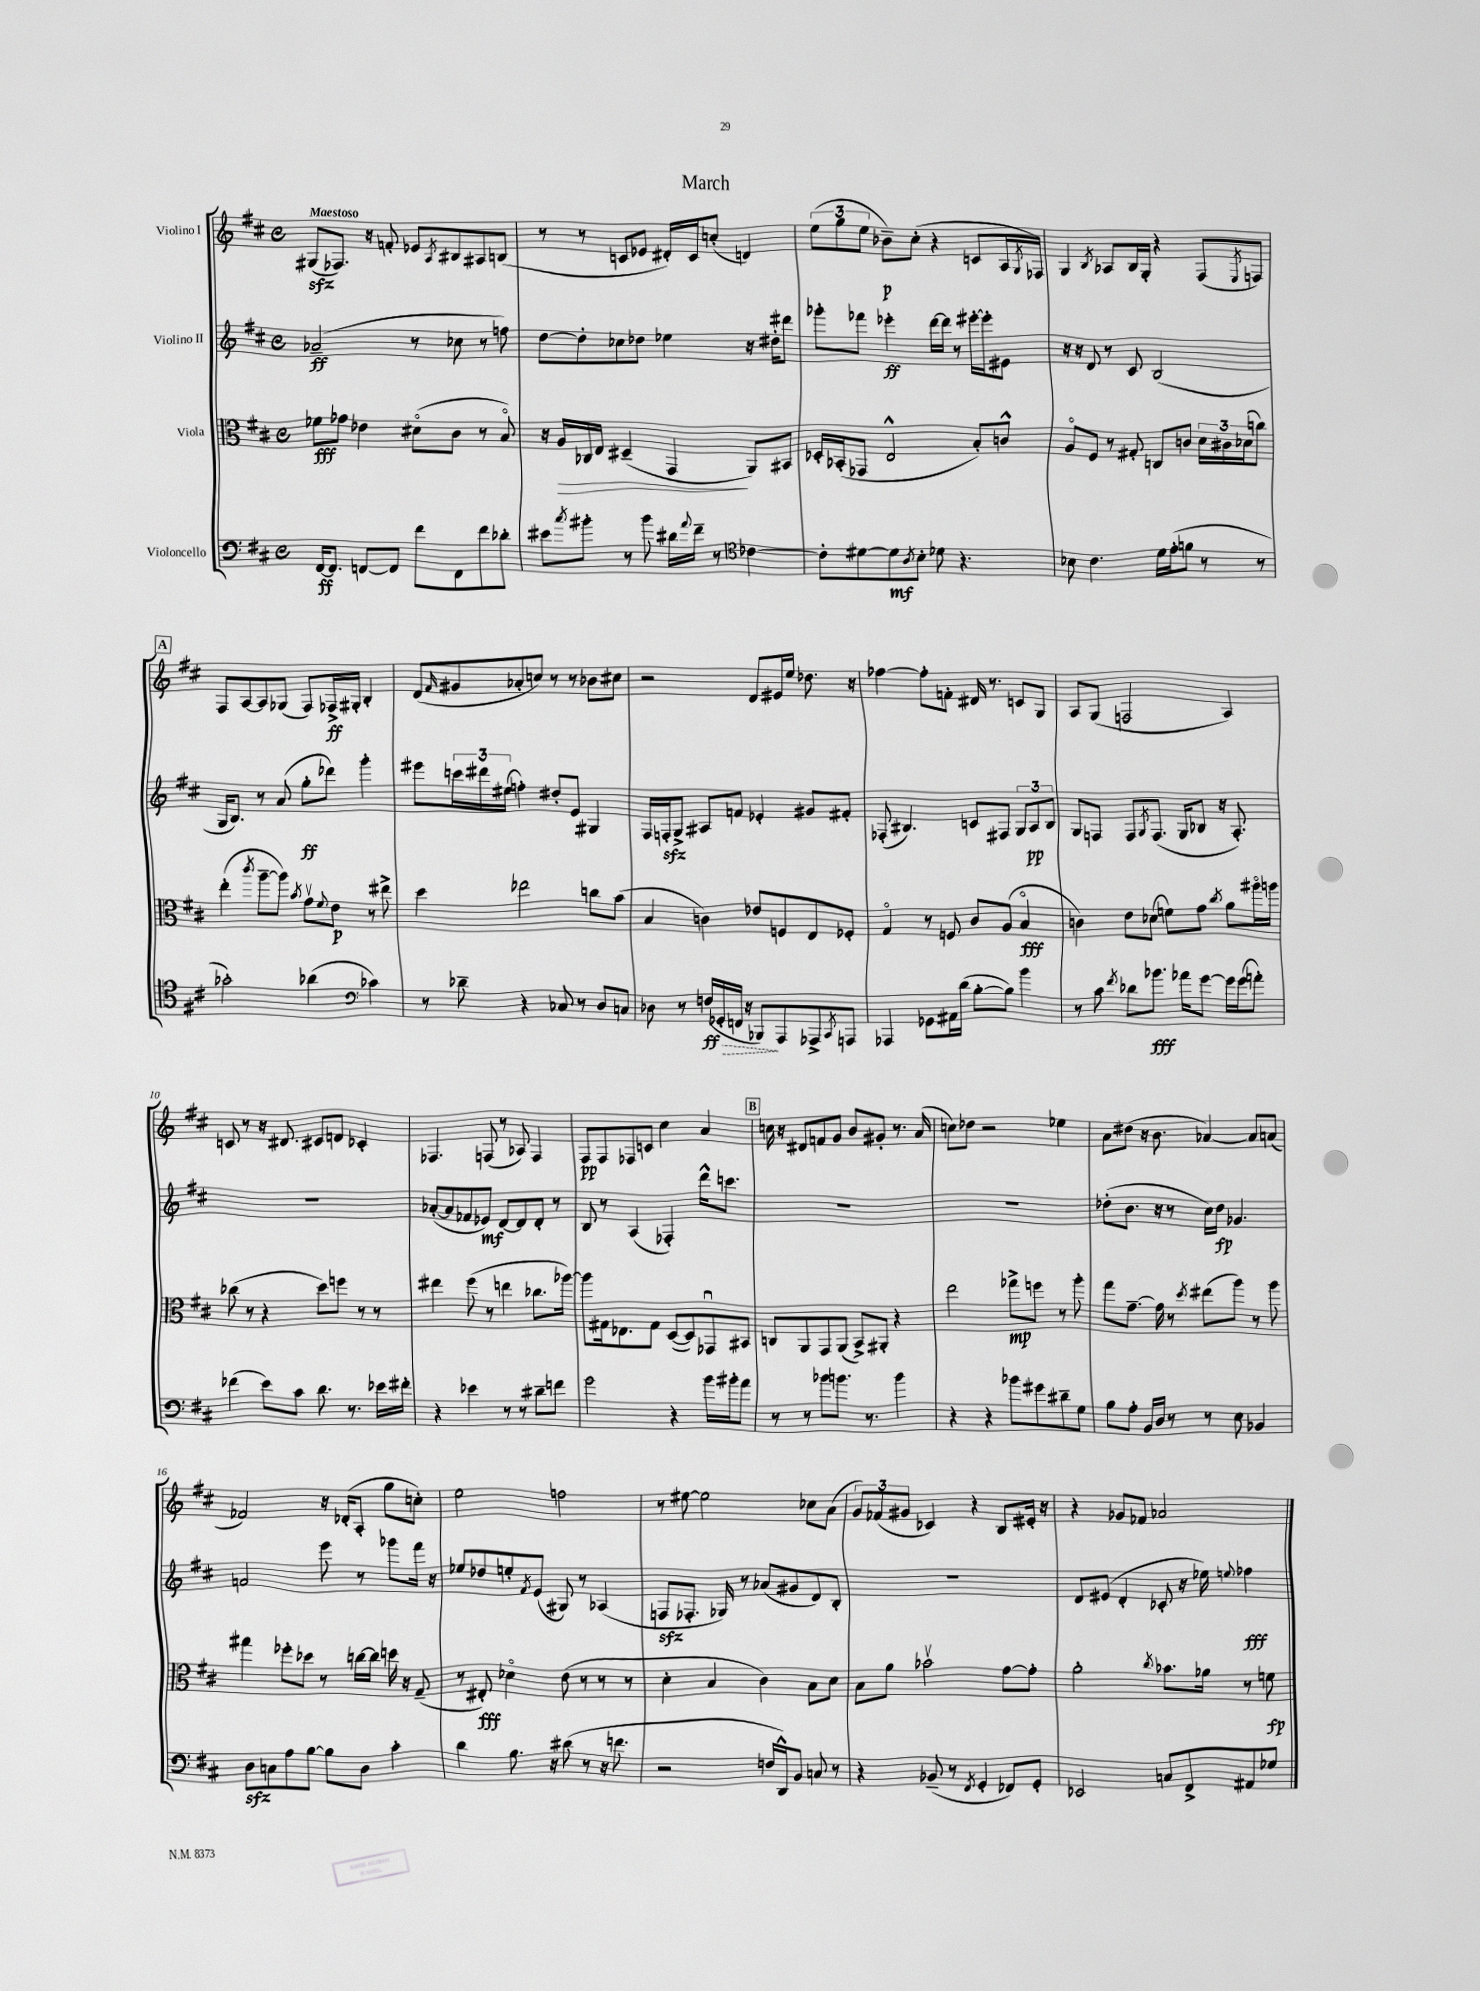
\header { title = "March" }
<<
\new StaffGroup <<
\new Staff = "s0" \with { instrumentName = "Violino I" } {
    \clef treble \key d \major \defaultTimeSignature \time 4/4 \tempo "Maestoso"
    gis8\sfz( fes8.) r16 f'8-. ees'8 \acciaccatura { a8 } bis8 ais8 b8( |
    r8 r8 c'8 ees'8 dis'16-.) c'16 c''8-.( d'4) |
    \tuplet 3/2 { e''8( g''8 e''8 } bes'8--\p) cis''8-.( r4 c'8 a16 \acciaccatura { g8 } fes16) |
    g4 \acciaccatura { b8 } aes8 b16 g16-. r4 fis8( \acciaccatura { e8 } f8) |
    \mark \markup { \box "A" } fis8 a8~ a8 ges8( fis8) fes16->\ff gis16-. b4-. |
    d'8( \grace { fis'16 } gis'8 aes'8-. c''8) r8 r8 bes'8 cis''8 |
    r2 d'8 eis'16 e''16 des''8. r16 |
    fes''4~ fes''8-. f'8-. dis'16 r8. c'8 g8 |
    a8 g8( f2 a4) |
    c'8 r8 r16 dis'8. cis'8 d'8 ces'4-. |
    fes4. f8( r8 aes8) f4 |
    fis8\pp fis8 fes8 c'8 cis''4 a'4 |
    \mark \markup { \box "B" } c''16 r16 dis'8 f'8 g'8 b'8 gis'8-. r8. a'16( |
    c''8) des''8 r2 ees''4 |
    a'8 dis''8( r16 b'8. aes'4~) aes'8 a'8( |
    fes'2) r16 des'16-.( a8-. g''8 c''8-.) |
    e''2 f''2 |
    r8 eis''8~ eis''2 ces''8 a'8( |
    \tuplet 3/2 { g'8) fes'8( gis'8 } ces'4) r4 b8 eis'16-. r16 |
    r4 ges'8 fes'8 aes'2 \bar "|." |
}
\new Staff = "s1" \with { instrumentName = "Violino II" } {
    \clef treble \key d \major \defaultTimeSignature \time 4/4
    aes'2--\ff( r8 ces''8 r8 f''8) |
    d''8~ d''8-. ces''8 des''8 ees''4 r16 dis''16-. dis'''8 |
    ges'''8-. fes'''8 ees'''4-.\ff d'''16~ d'''16 r8 eis'''16~-. eis'''16-. eis'8 |
    r16 r16 d'8 r8 cis'8 b2( |
    \mark \markup { \box "A" } g16 b8.) r8 a'8( g''8-.\ff des'''8) g'''4-. |
    eis'''8 \tuplet 3/2 { c'''16 dis'''16 eis''16( } f''4-.) dis''8-. e'8 gis4 |
    fis16 f16-.\sfz g8-> ais8 f'8 ees'4-. gis'8 fis'8-. |
    fes8-.( bis4.) c'8 fis8 \tuplet 3/2 { g8 a8\pp bis8 } |
    g8 f8 f8 \acciaccatura { g8 } f8.( g16 bes8 r16 a8.-.) |
    R1 |
    aes'8~-.( aes'8 fes'8 ees'8\mf) d'8~ d'8 d'8-. r8 |
    b8 r8 a4( fes4-.) d'''16-^ c'''8. |
    \mark \markup { \box "B" } R1 |
    R1 |
    des''8-.( b'8. r16 r8 cis''16) des''16\fp ges'4. |
    f'2 e'''8 r8 ges'''8 fis'''16 r16 |
    ees''8 des''8 e''8-. \acciaccatura { fis'8 } e'8( gis8) r8 aes4( |
    f8\sfz fes8.-. ges16) r8 aes'8( gis'8 d'8) b8-. |
    R1 |
    d'8 eis'8( d'4-. ces'8-. r16 ees''16) \appoggiatura { e''8 } fes''4\fff \bar "|." |
}
\new Staff = "s2" \with { instrumentName = "Viola" } {
    \clef alto \key d \major \defaultTimeSignature \time 4/4
    fes'8\fff ges'8 ees'4 dis'8\flageolet( cis'8 r8 b8\flageolet) |
    r16 a16\> ces16 e16 dis4--( g,4\! a,8) bis,8 |
    des16-. bes,16-.( ges,8 e2-^ b8-.) c'8-^ |
    a8\flageolet fis8 r8 gis8-. c8 c'8 \tuplet 3/2 { d'16 cis'16 des'16( } c''8) |
    \mark \markup { \box "A" } e''4-.( \acciaccatura { cis'''8 } a''8~-- a''8) \acciaccatura { b'8 } g'8\upbow \appoggiatura { fis'8 } e'8\p r8 eis''8-> |
    d''4 ees''2 c''8 b'8( |
    b4 c'4) ees'8 f8 e8 fes8-. |
    g4\flageolet r8 f8 cis'8 a8( b4\flageolet\fff |
    c'4) e'8 des'8( f'8) g'8 \acciaccatura { cis''8 } a'8 ais''16\flageolet a''16 |
    ces''8( r8 r4 d''8) f''8 r8 r8 |
    eis''4 fis''8( r8 e''4 ces''8. aes''16~) |
    aes''8 gis16 ees8. gis8 d8~( d8) ges,8\downbow bis,8 |
    \mark \markup { \box "B" } c8 a,8 g,8 a,8( b,8->) ais,8-. r4 |
    e''2 ges''8->\mp f''8 r8 a''8-. |
    g''8 g'8.~-- g'16 r8 \acciaccatura { d''8 } eis''8( a''8) r8 a''8 |
    gis''4 fes''8-. des''8 r8 c''16~ c''16 d''16 r16 g8--( |
    r8 eis8-.\fff) des'4\flageolet e'8( r8 r8 r8 |
    d'4-. b4 cis'4) b8 d'8 |
    b8 a'8 bes'2\upbow g'8~ g'8-. |
    a'2-. \acciaccatura { cis''8 } bes'8. aes'16 r8 f'8\fp \bar "|." |
}
\new Staff = "s3" \with { instrumentName = "Violoncello" } {
    \clef bass \key d \major \defaultTimeSignature \time 4/4
    fis,16~\ff fis,8. f,8~ f,8 fis'8 f,8 fis'8 des'8-. |
    eis'8 \acciaccatura { cis''8 } bis'8-. r8 bis'8 dis'16 \appoggiatura { a'8 } fis'16-- r8 \clef tenor ces'4~ |
    ces'8-. dis'8~ dis'8\mf \acciaccatura { a8 } b8-. des'8 r4. |
    bes8 cis'4. d'16 e'16-.( f'8 r8 r8 |
    \mark \markup { \box "A" } ges'2-.) aes'4( \clef bass ces'4) |
    r8 des'8-- r4 ces8 r8 d8 c8 |
    des8 r8 \once \override Hairpin.style = #'dashed-line f16\ff\>( ges,16-. f,16 r16 bes,,8\!) a,,8 aes,,8-> \acciaccatura { cis,8 } a,,8 |
    aes,,4 ges,8 ais,16 d'16( b8~-. b8) b'4 |
    r8 cis'8 \acciaccatura { fis'8 } des'8 bes'8.\fff aes'16 g'8~ g'16 g'16( a'8-.) |
    fes'4( e'8) cis'8 d'8. r8. ees'16 fis'16-. |
    r4 ees'4 r8 r8 dis'8-- f'8 |
    g'2 r4 b'16 bis'16-. a'8 |
    \mark \markup { \box "B" } r8 r8 bes'8 b'8. r8. b'4 |
    r4 r4 bes'8 gis'8 dis'8-- g8 |
    b8 a8-. b,16 d16 r8 r8 e8 bes,4 |
    d8\sfz c8 a8 b8~ b8 d8 cis'4-. |
    d'4 b8. r16 dis'8( r8 r16 f'8. |
    r2 f16 d,16-^) b,8 c8 r8 |
    r4 bes,8--( r8 \acciaccatura { fis,8 } g,4-. fes,8) g,8-. |
    ees,2 c8 fis,8-> ais,8 ges8 \bar "|." |
}
>>
>>
